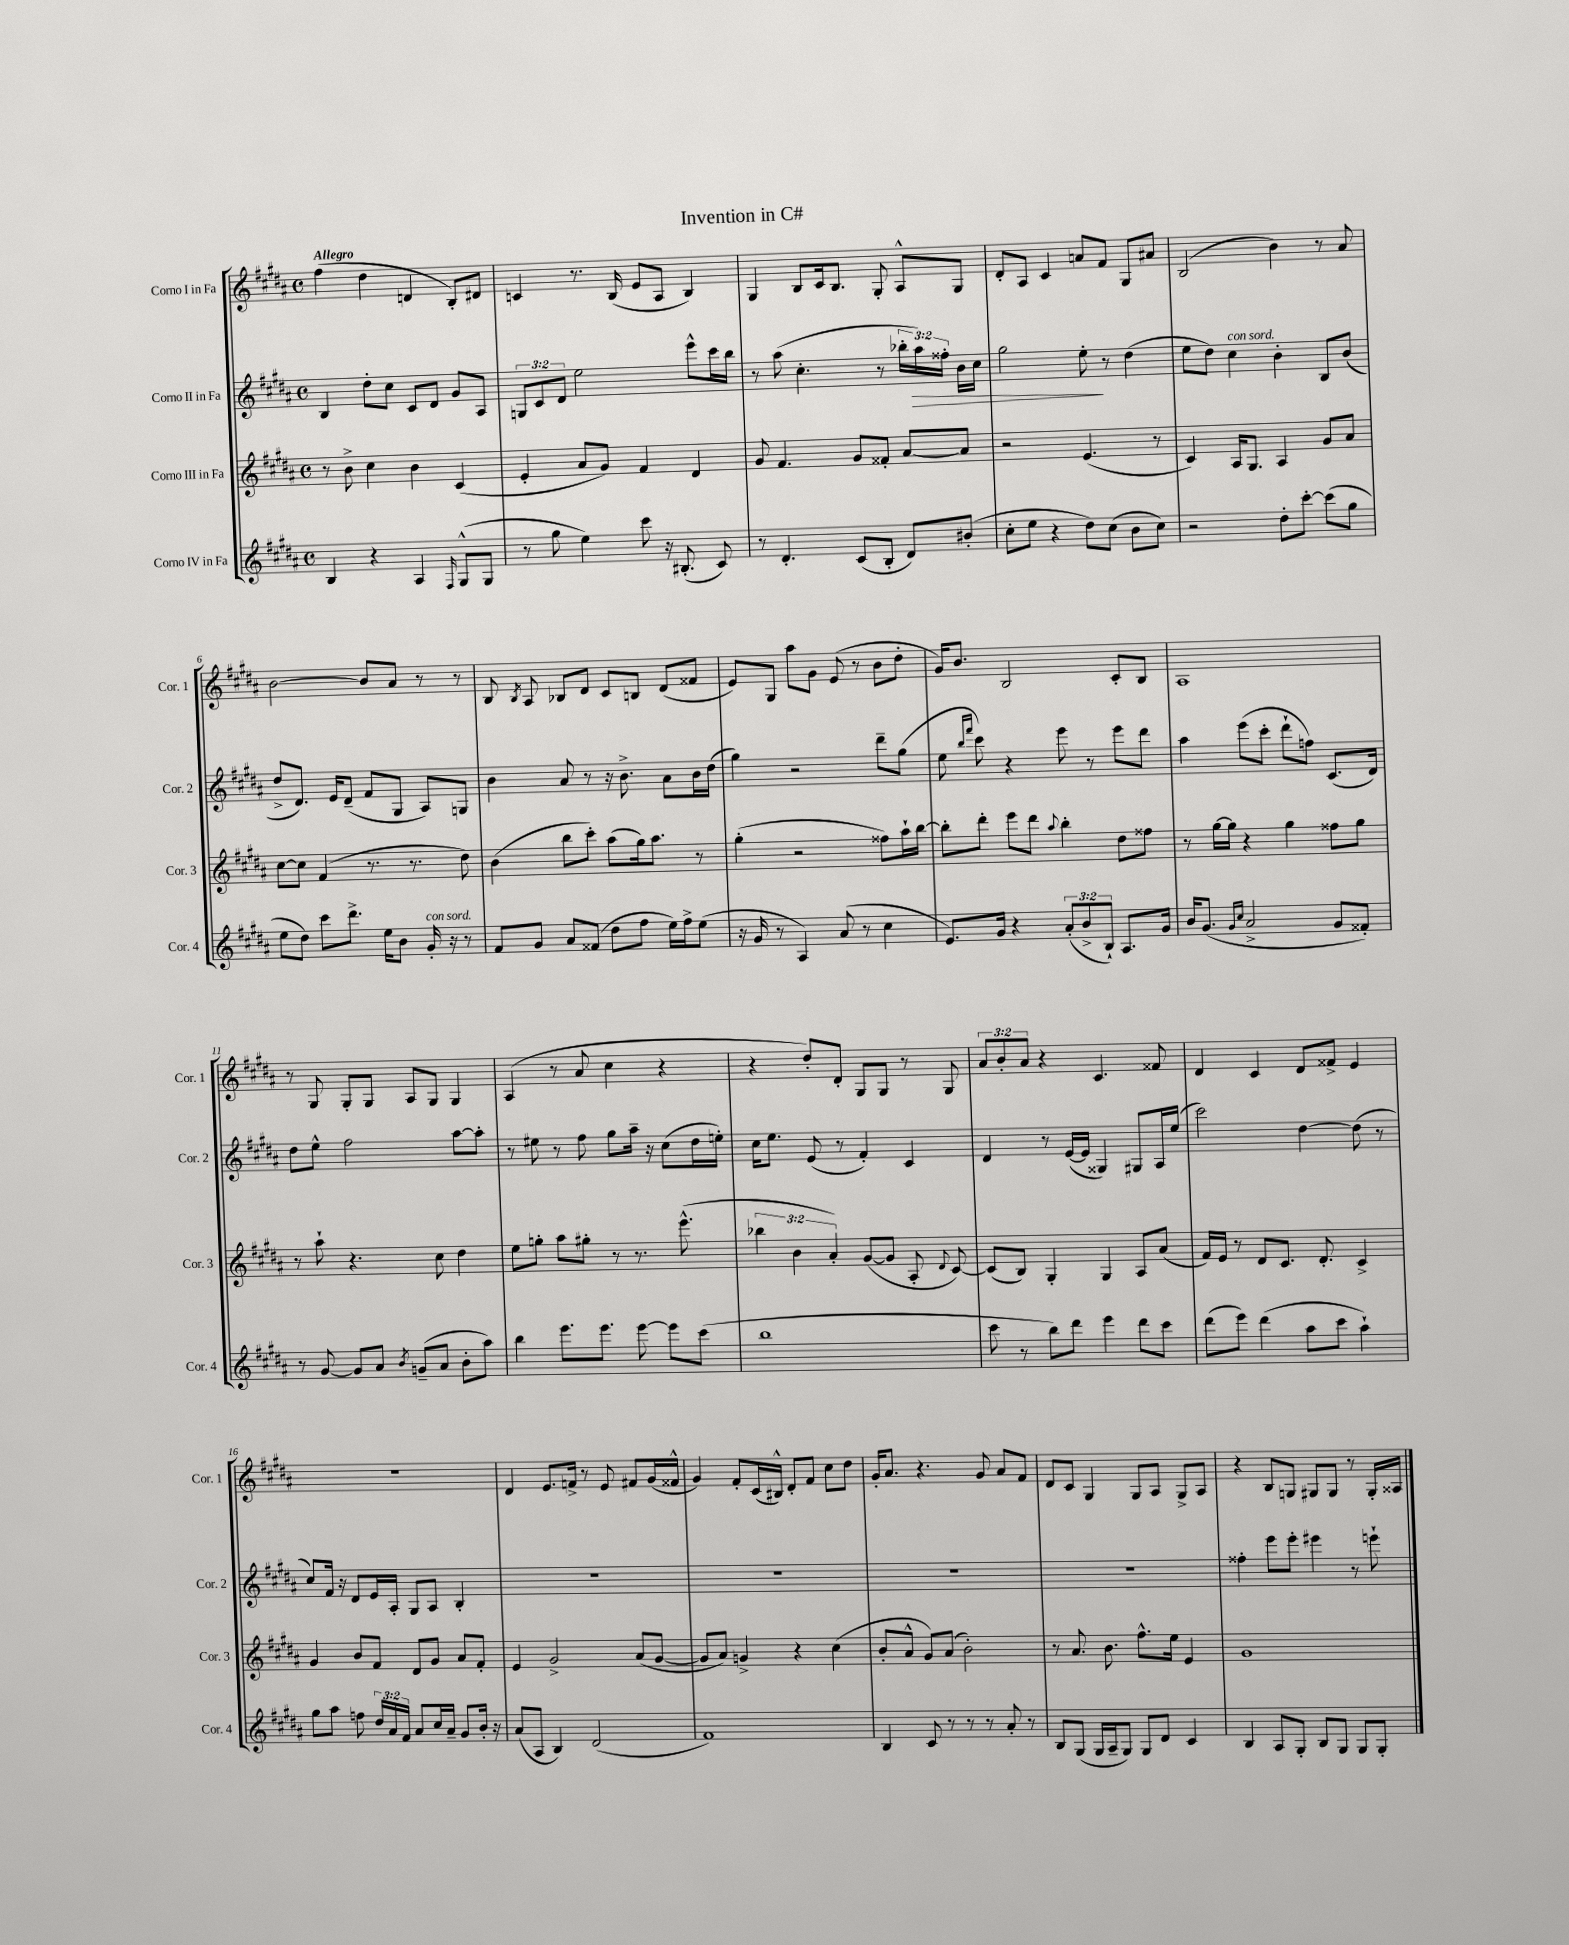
\header { title = "Invention in C#" }
<<
\new StaffGroup <<
\new Staff = "s0" \with { instrumentName = "Corno I in Fa" shortInstrumentName = "Cor. 1" } {
    \clef treble \key b \major \defaultTimeSignature \time 4/4 \override Staff.TupletNumber.text = #tuplet-number::calc-fraction-text \tempo "Allegro"
    \autoBeamOff fis''4( dis''4 d'4 b8[-.) dis'8] |
    c'4 r8. b16( e'8[ ais8] b4) |
    gis4 b8[ cis'16 b8.] gis8-. ais8[-^ gis8] |
    dis'8[-. ais8] cis'4 a'8[ fis'8] gis8[ ais'8] |
    b2( b'4) r8 ais'8 |
    b'2~ b'8[ ais'8] r8 r8 |
    b8 \acciaccatura { b8 } ais8 bes8[ dis'8] cis'8[ b8] dis'8[( fisis'8] |
    e'8[) gis8] ais''8[ gis'8] e'8( r8 b'8[ dis''8]-. |
    gis'16[) b'8.] b2 cis'8[-. b8] |
    ais1 |
    r8 gis8 gis8[-. gis8] ais8[ gis8] gis4 |
    ais4( r8 ais'8 cis''4 r4 |
    r4 dis''8[-.) dis'8]-. gis8[ gis8] r8 gis8 |
    \tuplet 3/2 { ais'8[ b'8-. ais'8] } r4 cis'4. fisis'8 |
    dis'4 cis'4 dis'8[ fisis'8]-> e'4 |
    r1 |
    dis'4 e'8.[ f'16]-> r8 e'8 fis'8[ gis'16( fisis'16]-^ |
    gis'4) fis'8[-. cis'16( bis16]-^) dis'8[-. fis'8] cis''8[ dis''8] |
    gis'16[-. ais'8.] r4. gis'8 ais'8[ fis'8] |
    dis'8[ cis'8] gis4 gis8[ ais8] gis8[-> ais8] |
    r4 b8[ g8] gis8[ gis8] r8 gis16[-. aisis16] \bar "|." |
}
\new Staff = "s1" \with { instrumentName = "Corno II in Fa" shortInstrumentName = "Cor. 2" } {
    \clef treble \key b \major \defaultTimeSignature \time 4/4 \override Staff.TupletNumber.text = #tuplet-number::calc-fraction-text
    \autoBeamOff b4 dis''8[-. cis''8] cis'8[ dis'8] gis'8[ ais8] |
    \tuplet 3/2 { g8[ cis'8 dis'8] } e''2 e'''8[-^ cis'''16 b''16] |
    r8 ais''8( cis''4.-. r8 \tuplet 3/2 { bes''16[-. ais''16\>) fisis''16]-. } b'16[ cis''16] |
    gis''2 e''8-.\! r8 dis''4( |
    e''8[ dis''8]) cis''4^\markup { \italic "con sord." } b'4-. b8[ b'8]( |
    dis''8[-> dis'8.]) e'16[ dis'8]--( fis'8[ gis8] ais8[) g8] |
    b'4 ais'8 r8 r16 b'8.-> ais'8[ b'16 dis''16]( |
    gis''4) r2 dis'''8[-- gis''8]( |
    e''8 \grace { b''16[ fis'''16] } cis'''8) r4 e'''8 r8 e'''8[ dis'''8] |
    ais''4 e'''8[( cis'''8]-. dis'''8[-! f''8]) cis'8.[( dis'16]) |
    dis''8[ e''8]-^ fis''2 ais''8[~ ais''8]-. |
    r8 eis''8 r8 fis''8 gis''8[ ais''16]-- r16 cis''8[( dis''16 e''16]-.) |
    cis''16[ e''8.] e'8( r8 fis'4-.) cis'4 |
    dis'4 r8 e'16[~( e'16] gisis4) gis8[ ais16 e''16]( |
    cis'''2) dis''4~ dis''8( r8 |
    cis''8[) fis'16] r16 dis'8[ e'16 ais16]-. gis8[ ais8] b4-. |
    R1 |
    R1 |
    R1 |
    R1 |
    fisis''4-. e'''8[ e'''8]-. eis'''4 r8 e'''8-! \bar "|." |
}
\new Staff = "s2" \with { instrumentName = "Corno III in Fa" shortInstrumentName = "Cor. 3" } {
    \clef treble \key b \major \defaultTimeSignature \time 4/4 \override Staff.TupletNumber.text = #tuplet-number::calc-fraction-text
    \autoBeamOff r8 b'8-> cis''4 b'4 cis'4( |
    e'4-. ais'8[ gis'8]) fis'4 dis'4 |
    gis'8 fis'4. gis'8[ fisis'8]-. ais'8[~ ais'8] |
    r2 e'4.( r8 |
    cis'4) ais16[ gis8.] ais4 gis'8[ ais'8] |
    cis''8[~ cis''8] fis'4( r8. r8. dis''8) |
    b'4( b''8[ cis'''8]-.) ais''8[( gis''16) ais''8.] r8 |
    gis''4-.( r2 fisis''8[) ais''16-! b''16]~ |
    b''8[-. dis'''8]-. e'''8[ dis'''8] \appoggiatura { ais''8 } b''4-. dis''8[ fisis''8] |
    r8 gis''16[~ gis''16] r4 gis''4 fisis''8[ gis''8] |
    r8 ais''8-! r4. cis''8 dis''4 |
    e''8[ g''8]-. ais''8[ gis''8]-. r8 r8. e'''8.-^( |
    \tuplet 3/2 { bes''4 b'4 ais'4-.) } gis'8[~( gis'8] ais8-. \appoggiatura { dis'8 } cis'8~) |
    cis'8[( b8]) gis4-. gis4 ais8[ ais'8]( |
    fis'16[) e'16] r8 dis'8[ cis'8.] dis'8.-. cis'4-> |
    gis'4 b'8[ fis'8] dis'8[ gis'8] ais'8[ fis'8]-. |
    e'4 gis'2-> ais'8[( gis'8]~ |
    gis'8[ ais'8]) g'4-> r4 cis''4( |
    b'8[-. ais'8]-^ gis'8[) ais'8]( b'2-.) |
    r8 ais'8. b'8. fis''8.[-^ e''16] e'4 |
    gis'1 \bar "|." |
}
\new Staff = "s3" \with { instrumentName = "Corno IV in Fa" shortInstrumentName = "Cor. 4" } {
    \clef treble \key b \major \defaultTimeSignature \time 4/4 \override Staff.TupletNumber.text = #tuplet-number::calc-fraction-text
    \autoBeamOff b4 r4 ais4 \grace { fis16 } gis8[-^( gis8] |
    r8 gis''8 e''4) cis'''8 r16 bis8.-.( cis'8) |
    r8 dis'4.-. cis'8[( b8]-. dis'8[) bis'8]-.( |
    cis''8[-. e''8] r4 dis''8[) cis''8]( b'8[ cis''8]) |
    r2 dis''8[-. cis'''8]~-. cis'''8[( gis''8] |
    e''8[ dis''8]) cis'''8[ dis'''8.]-> e''16[ b'8] gis'16-.^\markup { \italic "con sord." } r16 r8 |
    fis'8[ gis'8] ais'8[ fisis'8]( dis''8[ fis''8] e''16[) fis''16-> e''8]( |
    r16 gis'16 r8 ais4) ais'8( r8 cis''4 |
    e'8.[) gis'16] r4 \tuplet 3/2 { ais'8[-.( b'8-> b8]-!) } ais8.[ gis'16] |
    b'16[ gis'8.]( \grace { gis'16[ cis''16] } ais'2-> gis'8[ fisis'8]-.) |
    r8 gis'8~ gis'8[ ais'8] \acciaccatura { b'8 } g'8[--( ais'8] b'8[-. ais''8]) |
    b''4 e'''8.[ e'''8.] e'''8~ e'''8[ cis'''8]( |
    b''1 |
    cis'''8 r8 b''8[) dis'''8] e'''4 dis'''8[ cis'''8] |
    dis'''8[( e'''8]) dis'''4( ais''8[ cis'''8] ais''4-!) |
    gis''8[ ais''8] f''8 \tuplet 3/2 { dis''16[ ais'16 fis'16] } ais'8[ cis''16 ais'16]-- gis'8[ b'16]-. r16 |
    ais'8[( ais8] b4) dis'2( |
    fis'1) |
    b4 cis'8 r8 r8 r8 ais'8-. r8 |
    b8[ gis8]( gis16[ ais16-- gis8]) gis8[ dis'8] cis'4 |
    b4 ais8[ gis8]-. b8[ gis8] gis8[ gis8]-. \bar "|." |
}
>>
>>
